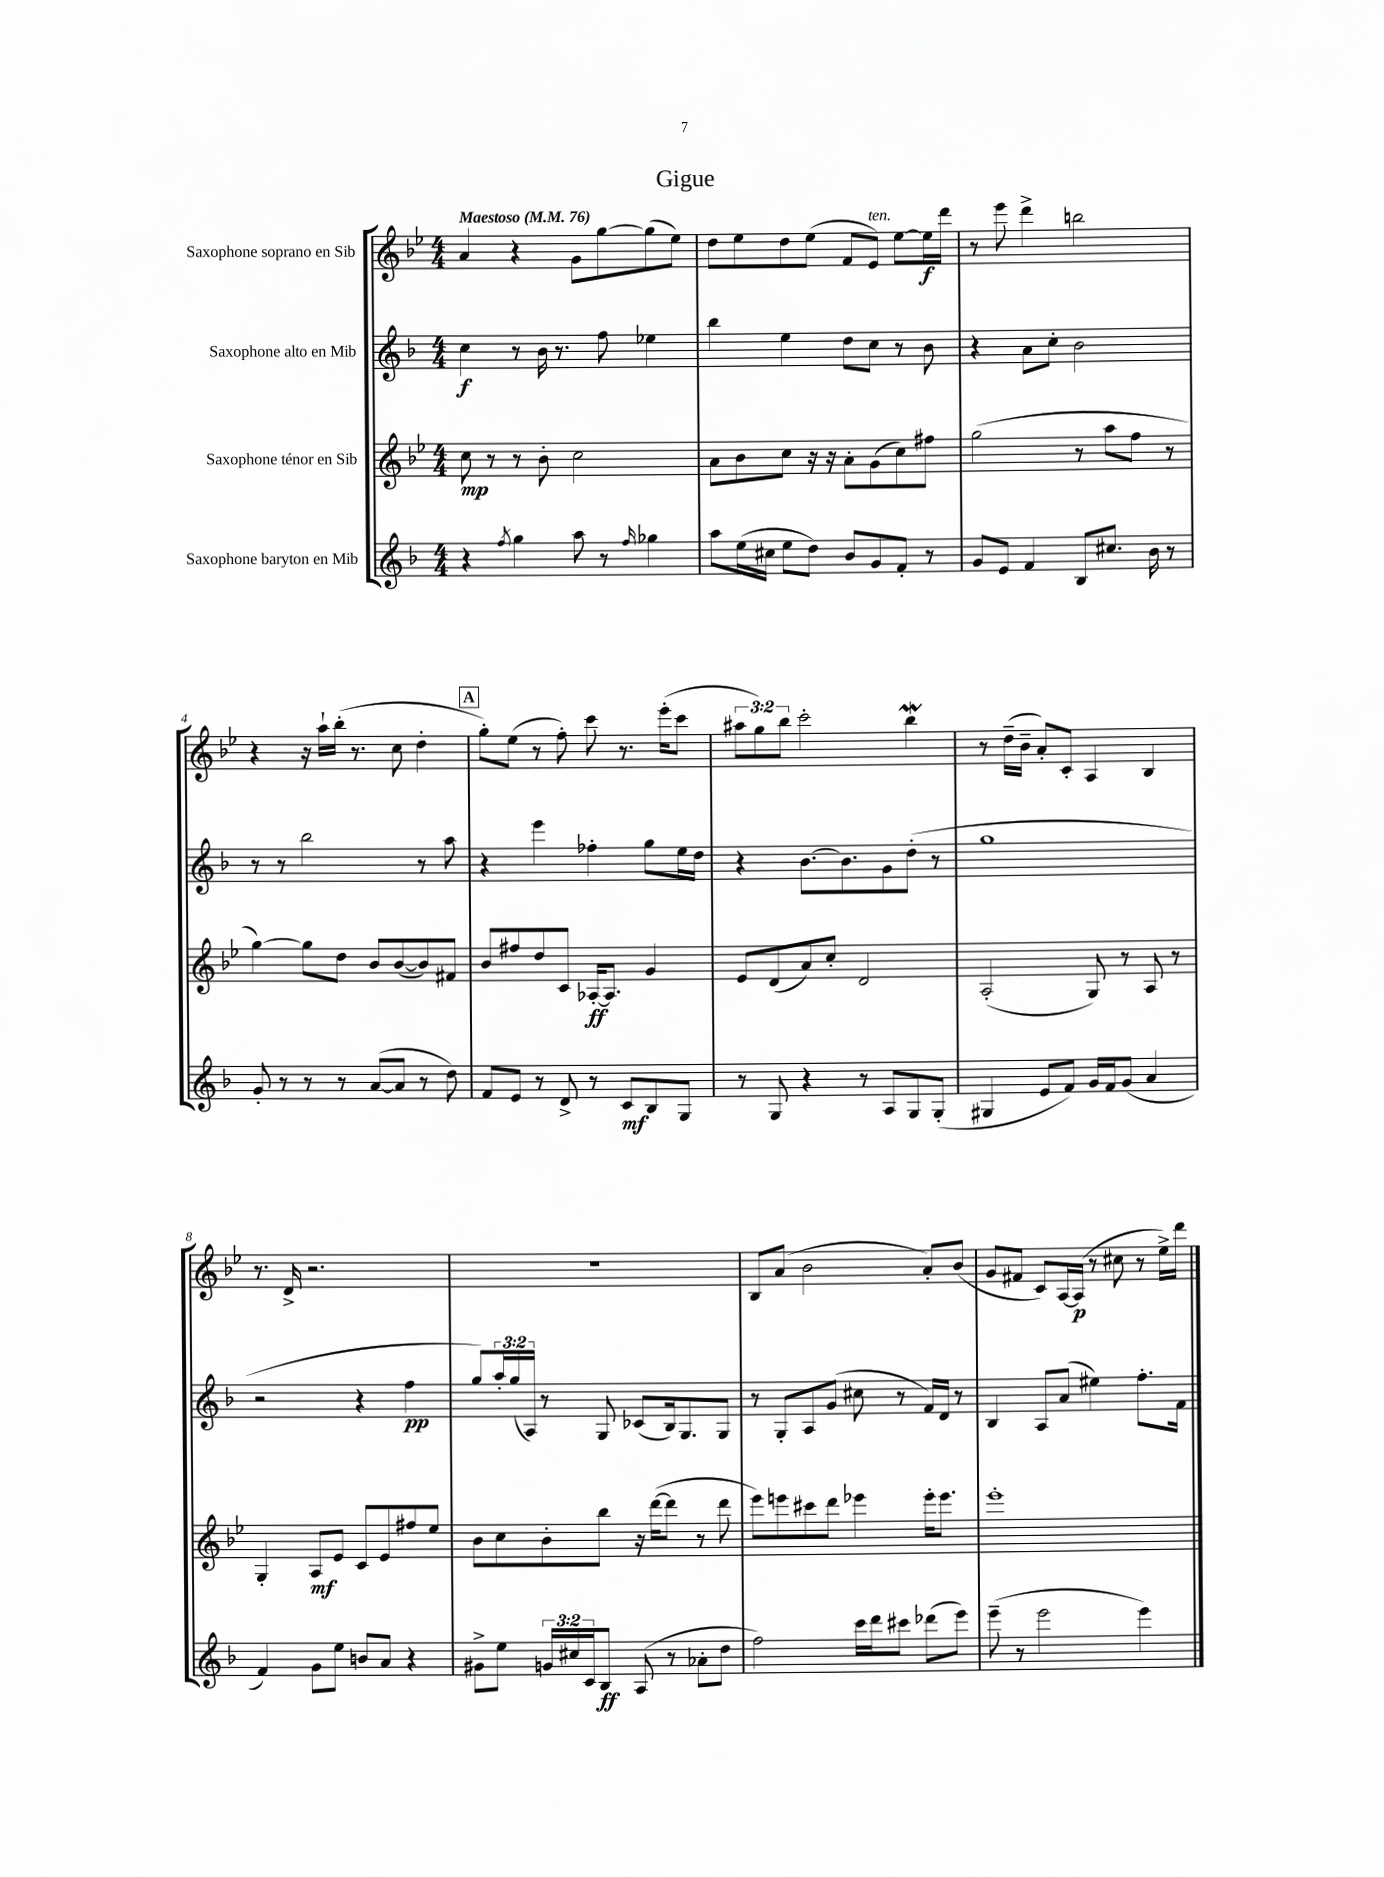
\header { title = "Gigue" }
<<
\new StaffGroup <<
\new Staff = "s0" \with { instrumentName = "Saxophone soprano en Sib" } {
    \clef treble \key bes \major \numericTimeSignature \time 4/4 \override Staff.TupletNumber.text = #tuplet-number::calc-fraction-text \tempo "Maestoso" 4 = 76
    a'4 r4 g'8 g''8~ g''8( ees''8) |
    d''8 ees''8 d''8 ees''8( f'8 ees'8^\markup { \italic "ten." }) ees''8~ ees''16\f d'''16 |
    r8 ees'''8 d'''4-> b''2 |
    r4 r16 a''16-! bes''16-.( r8. c''8 d''4-. |
    \mark \markup { \box "A" } g''8-.) ees''8( r8 f''8-.) c'''8 r8. ees'''16-.( c'''8 |
    \tuplet 3/2 { ais''8 g''8) bes''8 } c'''2-. bes''4\mordent |
    r8 d''16--( bes'16-- a'8-.) c'8-. a4 bes4 |
    r8. d'16-> r2. |
    R1 |
    bes8 a'8( bes'2 a'8-.) bes'8( |
    g'8 fis'8 c'8) a16~ a16\p( r8 cis''8 r8 ees''16->) d'''16 \bar "|." |
}
\new Staff = "s1" \with { instrumentName = "Saxophone alto en Mib" } {
    \clef treble \key f \major \numericTimeSignature \time 4/4 \override Staff.TupletNumber.text = #tuplet-number::calc-fraction-text
    c''4\f r8 bes'16 r8. f''8 ees''4 |
    bes''4 e''4 d''8 c''8 r8 bes'8 |
    r4 a'8 c''8-. bes'2 |
    r8 r8 bes''2 r8 a''8 |
    \mark \markup { \box "A" } r4 e'''4 fes''4-. g''8 e''16 d''16 |
    r4 bes'8.~ bes'8. g'8 d''8-.( r8 |
    g''1 |
    r2 r4 f''4\pp |
    g''8) \tuplet 3/2 { a''16-. g''16( a16) } r8 g8 ces'8( bes16) g8. g8 |
    r8 g8-. a8 g'8( cis''8 r8 f'16) d'16 r8 |
    bes4 a8 a'8( eis''4) f''8.-. f'16 \bar "|." |
}
\new Staff = "s2" \with { instrumentName = "Saxophone ténor en Sib" } {
    \clef treble \key bes \major \numericTimeSignature \time 4/4
    c''8\mp r8 r8 bes'8-. c''2 |
    a'8 bes'8 c''8 r16 r16 a'8-. g'8( c''8) fis''8 |
    g''2( r8 a''8 f''8 r8 |
    g''4~) g''8 d''8 bes'8 bes'8~( bes'8) fis'8 |
    \mark \markup { \box "A" } bes'8 fis''8 d''8 c'8 aes16~-.\ff aes8. g'4 |
    ees'8 d'8( a'8) c''8-. d'2 |
    a2-.( g8) r8 a8 r8 |
    g4-. a8\mf ees'8 c'8 ees'8 fis''8 ees''8 |
    bes'8 c''8 bes'8-. bes''8 r16 d'''16~( d'''8 r8 d'''8 |
    ees'''8) e'''8 cis'''8 d'''8 ees'''4 ees'''16-. ees'''8. |
    ees'''1-. \bar "|." |
}
\new Staff = "s3" \with { instrumentName = "Saxophone baryton en Mib" } {
    \clef treble \key f \major \numericTimeSignature \time 4/4 \override Staff.TupletNumber.text = #tuplet-number::calc-fraction-text
    r4 \acciaccatura { f''8 } g''4 a''8 r8 \grace { f''16 } ges''4 |
    a''8 e''16( cis''16 e''8 d''8) bes'8 g'8 f'8-. r8 |
    g'8 e'8 f'4 bes8 cis''8. bes'16 r8 |
    g'8-. r8 r8 r8 a'8~( a'8 r8 d''8) |
    \mark \markup { \box "A" } f'8 e'8 r8 d'8-> r8 c'8\mf bes8 g8 |
    r8 g8 r4 r8 a8 g8 g8-.( |
    gis4 e'8 f'8) g'16 f'16 g'8( a'4 |
    f'4) g'8 e''8 b'8 a'8 r4 |
    gis'8-> e''8 \tuplet 3/2 { g'16 cis''16 c'16 } bes8\ff a8( r8 aes'8-. d''8 |
    f''2) c'''16 d'''16 cis'''8 des'''8( e'''8) |
    e'''8--( r8 e'''2 e'''4) \bar "|." |
}
>>
>>
